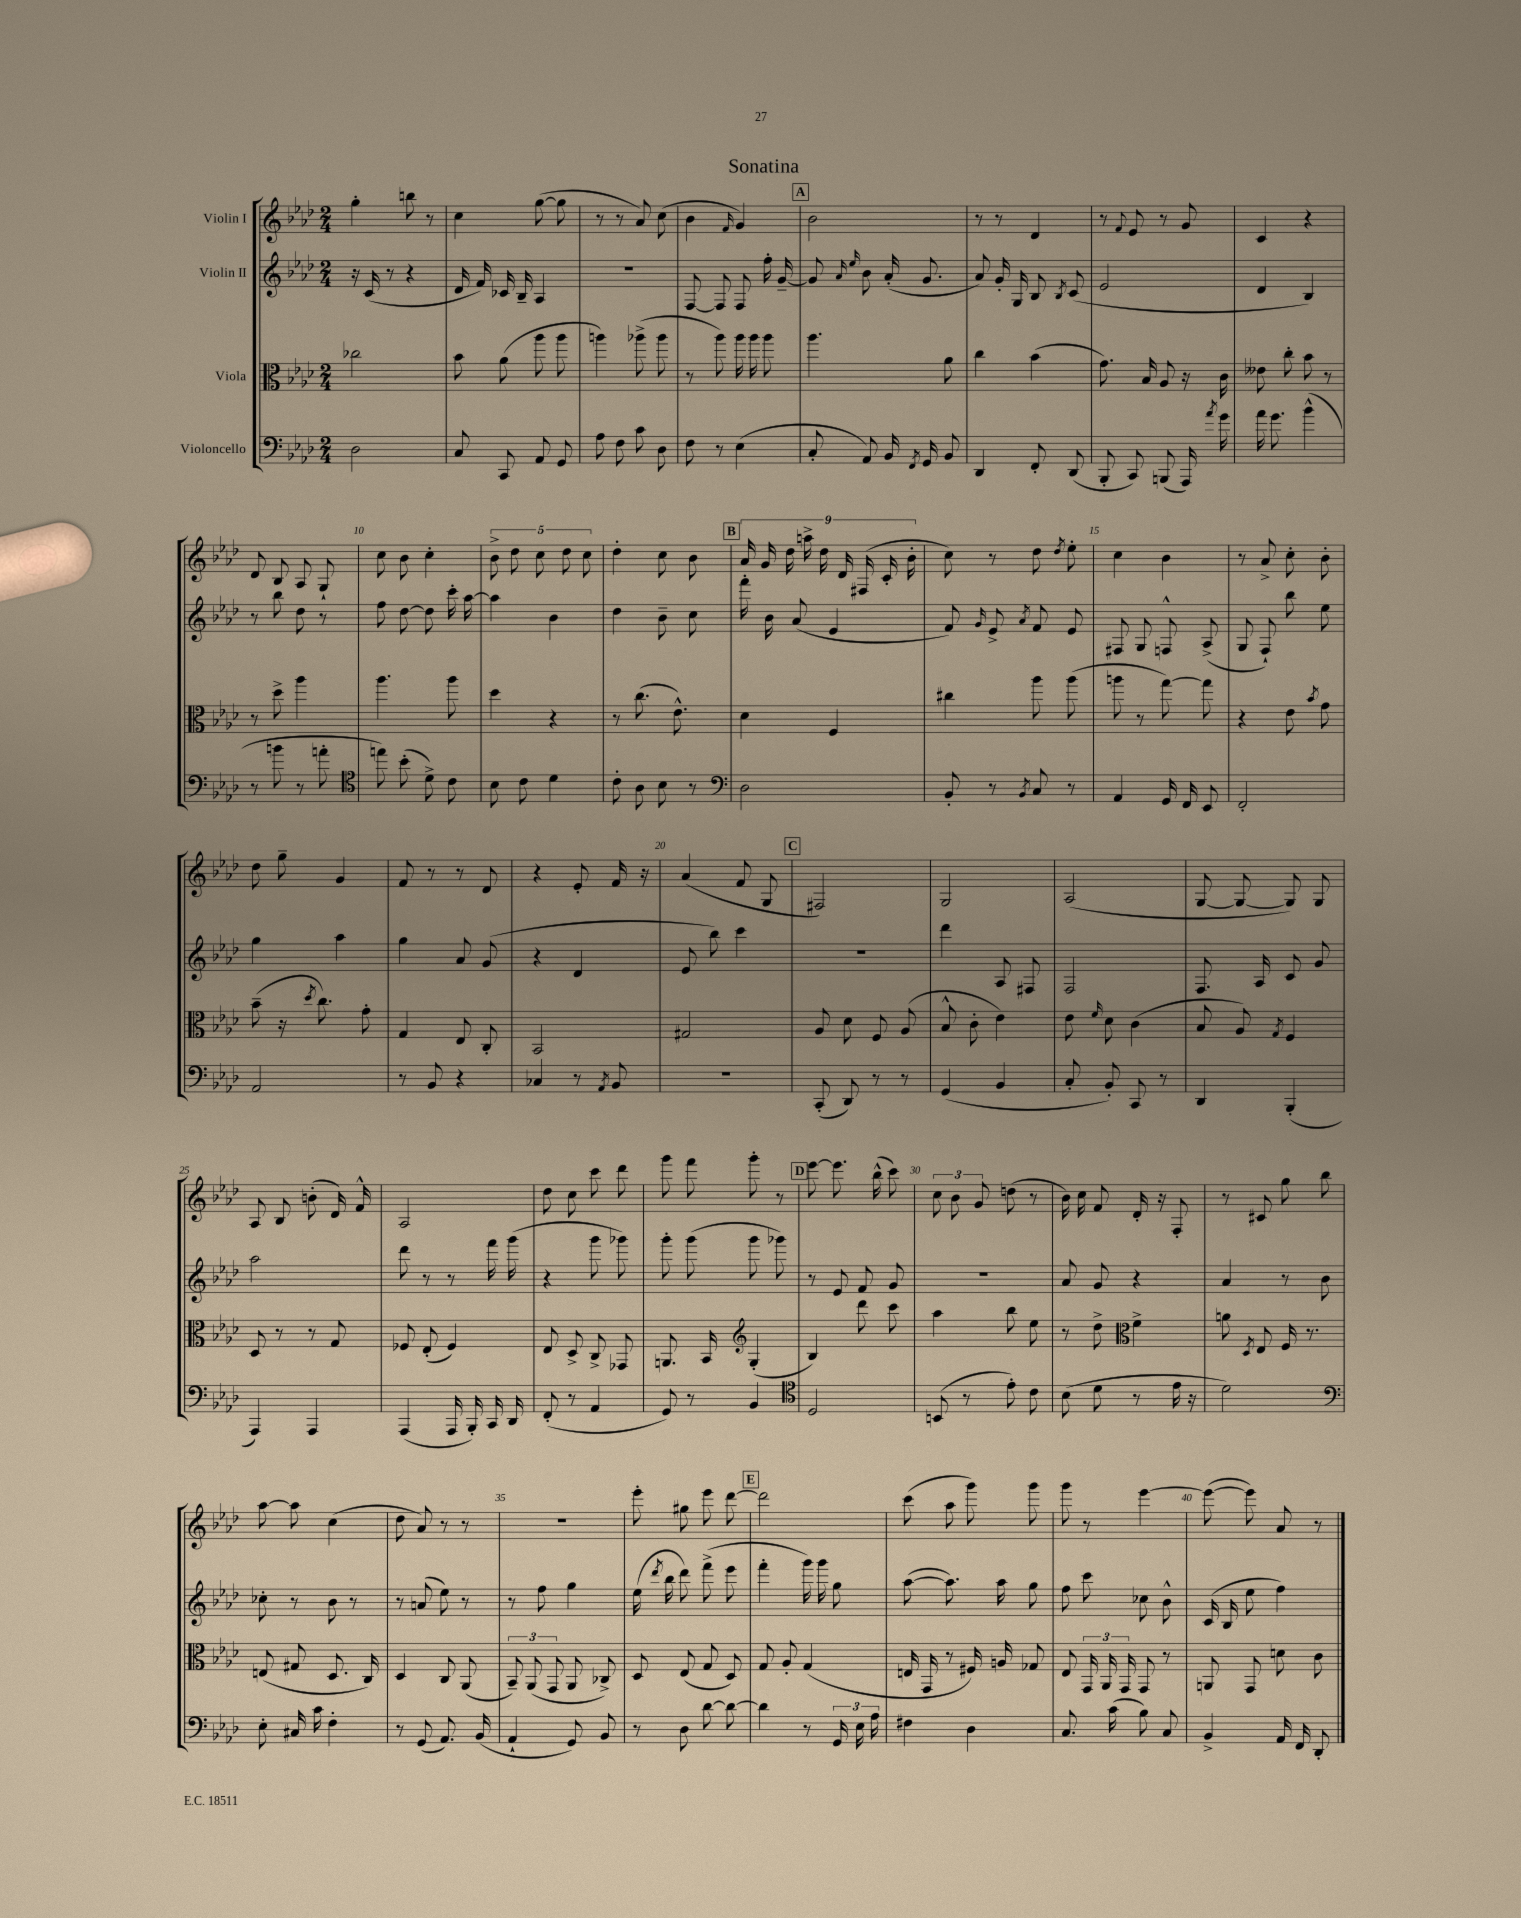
\header { title = "Sonatina" }
<<
\new StaffGroup <<
\new Staff = "s0" \with { instrumentName = "Violin I" } {
    \clef treble \key aes \major \numericTimeSignature \time 2/4
    \autoBeamOff g''4-. b''8 r8 |
    c''4 g''8~( g''8 |
    r8 r8 aes'8) c''8( |
    bes'4 \grace { f'16 } g'4) |
    \mark \markup { \box "A" } bes'2 |
    r8 r8 des'4 |
    r8 \appoggiatura { f'8 } ees'8 r8 g'8 |
    c'4 r4 |
    des'8 bes8 aes8 g8-! |
    c''8 bes'8 c''4-. |
    \tuplet 5/4 { bes'8-> des''8 c''8 des''8 c''8 } |
    des''4-. c''8 bes'8 |
    \mark \markup { \box "B" } \tuplet 9/8 { aes'16 g'16 des''16 a''16-> des''16 des'16 fis16( c'16-. bes'16-. } |
    c''8) r8 des''8 \acciaccatura { des''8 } ees''8-. |
    c''4 bes'4 |
    r8 aes'8-> c''8-. bes'8-. |
    des''8 g''8-- g'4 |
    f'8 r8 r8 des'8 |
    r4 ees'8-. f'16 r16 |
    aes'4( f'8 g8 |
    \mark \markup { \box "C" } fis2) |
    g2 |
    aes2( |
    g8~ g8~ g8) g8 |
    aes8 bes8 b'8-.( des'16) f'16-^ |
    aes2 |
    des''8 c''8 c'''8 des'''8 |
    g'''8 f'''8 g'''8-. r8 |
    \mark \markup { \box "D" } ees'''8~ ees'''8. bes''16-^( c'''8) |
    \tuplet 3/2 { c''8 bes'8 g'8 } d''8( r8 |
    bes'16) c''16 f'8 des'16-. r16 f8-. |
    r8 cis'8 g''8 bes''8 |
    aes''8~ aes''8 c''4( |
    des''8 aes'8) r8 r8 |
    r2 |
    ees'''8-. gis''8 ees'''8 des'''8~ |
    \mark \markup { \box "E" } des'''2 |
    c'''8( aes''8 g'''8) g'''8 |
    g'''8 r8 ees'''4~ |
    ees'''8~( ees'''8) aes'8 r8 \bar "|." |
}
\new Staff = "s1" \with { instrumentName = "Violin II" } {
    \clef treble \key aes \major \numericTimeSignature \time 2/4
    \autoBeamOff r16 c'16( r8 r4 |
    des'16 f'16) ces'16 bes16-- aes4 |
    R2 |
    f8~ f8 f8 f''16-. g'16~-- |
    \mark \markup { \box "A" } g'8 \grace { aes'16 ees''16 } bes'8 aes'16-.( g'8. |
    aes'8) g'16-. g16 bes8 \acciaccatura { bes8 } c'8( |
    ees'2 |
    des'4 bes4) |
    r8 bes''8 des''8 r8 |
    f''8 des''8~ des''8 c'''16-. aes''16~ |
    aes''4 bes'4 |
    des''4 bes'8-- c''8 |
    \mark \markup { \box "B" } f'''16-. bes'16 aes'8( ees'4 |
    f'8) \grace { g'16 } ees'8-> \acciaccatura { aes'8 } f'8 ees'8 |
    fis8 g8 f8-^ aes8->( |
    g8 f8-!) bes''8 ees''8 |
    g''4 aes''4 |
    g''4 aes'8 g'8( |
    r4 des'4 |
    ees'8 bes''8) c'''4 |
    \mark \markup { \box "C" } r2 |
    des'''4 aes8 fis8 |
    f2 |
    f8. aes16 c'8 g'8 |
    aes''2 |
    des'''8 r8 r8 f'''16 g'''16( |
    r4 g'''8 ges'''8) |
    g'''8-. g'''8( g'''8 ges'''8) |
    \mark \markup { \box "D" } r8 ees'8 f'8 g'8 |
    r2 |
    aes'8 g'8 r4 |
    aes'4 r8 bes'8 |
    ces''8-. r8 bes'8 r8 |
    r8 a'8( ees''8) r8 |
    r8 f''8 g''4 |
    ees''16( \acciaccatura { des'''8 } bes''16 des'''8) f'''8->( ees'''8 |
    \mark \markup { \box "E" } f'''4-. g'''16) g'''16 g''8 |
    aes''8~( aes''8.) aes''16 g''8 |
    f''8 c'''8 ces''8 bes'8-^ |
    c'16( bes16 ees''8 f''4) \bar "|." |
}
\new Staff = "s2" \with { instrumentName = "Viola" } {
    \clef alto \key aes \major \numericTimeSignature \time 2/4
    \autoBeamOff ces''2 |
    bes'8 aes'8( aes''8 aes''8 |
    a''4) aes''8->( aes''8 |
    r8 aes''8) aes''16 aes''16 aes''8 |
    \mark \markup { \box "A" } aes''4. aes'8 |
    c''4 bes'4( |
    g'8.) bes16 aes8 r16 c'16 |
    eeses'8 c''8-. bes'8 r8 |
    r8 des''8-> aes''4 |
    aes''4. aes''8 |
    des''4 r4 |
    r8 c''8.( ees'8.-^) |
    \mark \markup { \box "B" } des'4 f4 |
    cis''4 aes''8 aes''8( |
    a''8 r8 g''8~) g''8 |
    r4 ees'8 \acciaccatura { bes'8 } g'8 |
    bes'8--( r16 \acciaccatura { des''8 } c''8.) g'8-. |
    g4 ees8 c8-. |
    bes,2 |
    gis2 |
    \mark \markup { \box "C" } aes8 des'8 f8 aes8( |
    bes8-^ c'8-. ees'4) |
    ees'8 \grace { f'16 } des'8 c'4( |
    bes8 aes8) \acciaccatura { g8 } f4 |
    des8 r8 r8 g8 |
    fes8 ees8-.( fes4) |
    ees8 des8-> c8-> ges,8 |
    a,8. bes,16 \clef treble g4-.( |
    \mark \markup { \box "D" } bes4) des'''8 c'''8 |
    aes''4 bes''8 ees''8 |
    r8 des''8-> \clef alto f'4-> |
    a'8 \acciaccatura { des8 } ees8 f16 r8. |
    e8( gis8 des8. c16) |
    des4 c8 aes,8( |
    \tuplet 3/2 { bes,8--) aes,8( g,8 } aes,8 ces8->) |
    des8 ees8( g8 des8) |
    \mark \markup { \box "E" } g8 aes8-. g4( |
    e16 g,16 r8 fis16) a16 ges8 |
    ees8 \tuplet 3/2 { g,16 aes,16 g,16 } g,8 r8 |
    a,8 g,8 d'8 c'8 \bar "|." |
}
\new Staff = "s3" \with { instrumentName = "Violoncello" } {
    \clef bass \key aes \major \numericTimeSignature \time 2/4
    \autoBeamOff des2 |
    c8 c,8 aes,8 g,8 |
    aes8 f8 c'8 des8 |
    f8 r8 ees4( |
    \mark \markup { \box "A" } c8-. aes,8) bes,16 \acciaccatura { f,8 } g,16 bes,8 |
    des,4 f,8-. des,8( |
    bes,,8-. c,8) b,,8( aes,,16) \acciaccatura { aes'8 } g'16 |
    aes'16 g'8. bes'4-^( |
    r8 b'8 r8 a'8-. |
    \clef tenor e''8) bes'8-.( des'8->) c'8 |
    bes8 c'8 des'4 |
    c'8-. aes8 bes8 r8 |
    \mark \markup { \box "B" } \clef bass des2 |
    bes,8-. r8 \acciaccatura { bes,8 } c8 r8 |
    aes,4 g,16 f,16 ees,8 |
    f,2-. |
    aes,2 |
    r8 bes,8 r4 |
    ces4 r8 \acciaccatura { aes,8 } bes,8 |
    r2 |
    \mark \markup { \box "C" } c,8-.( des,8) r8 r8 |
    g,4( bes,4 |
    c8-. bes,8-.) c,8 r8 |
    des,4 bes,,4-.( |
    aes,,4) aes,,4 |
    aes,,4( aes,,16 bes,,16-.) c,16 des,16 |
    f,8-.( r8 aes,4 |
    g,8) r8 bes,4 |
    \mark \markup { \box "D" } \clef tenor des2 |
    b,8( r8 ees'8-.) c'8 |
    bes8( des'8 r8 ees'16 r16 |
    des'2) |
    \clef bass ees8-. cis16 c'16 f4-. |
    r8 g,8( aes,8.) bes,16( |
    aes,4-! g,8) bes,8 |
    r8 des8 des'8~ des'8~ |
    \mark \markup { \box "E" } des'4 r8 \tuplet 3/2 { g,16 ees16 aes16 } |
    fis4 des4 |
    c8. c'16( bes8) c8 |
    bes,4-> aes,16 f,16 des,8-. \bar "|." |
}
>>
>>
\layout { \context { \Score \override BarNumber.break-visibility = ##(#f #t #t) barNumberVisibility = #(every-nth-bar-number-visible 5) } }
